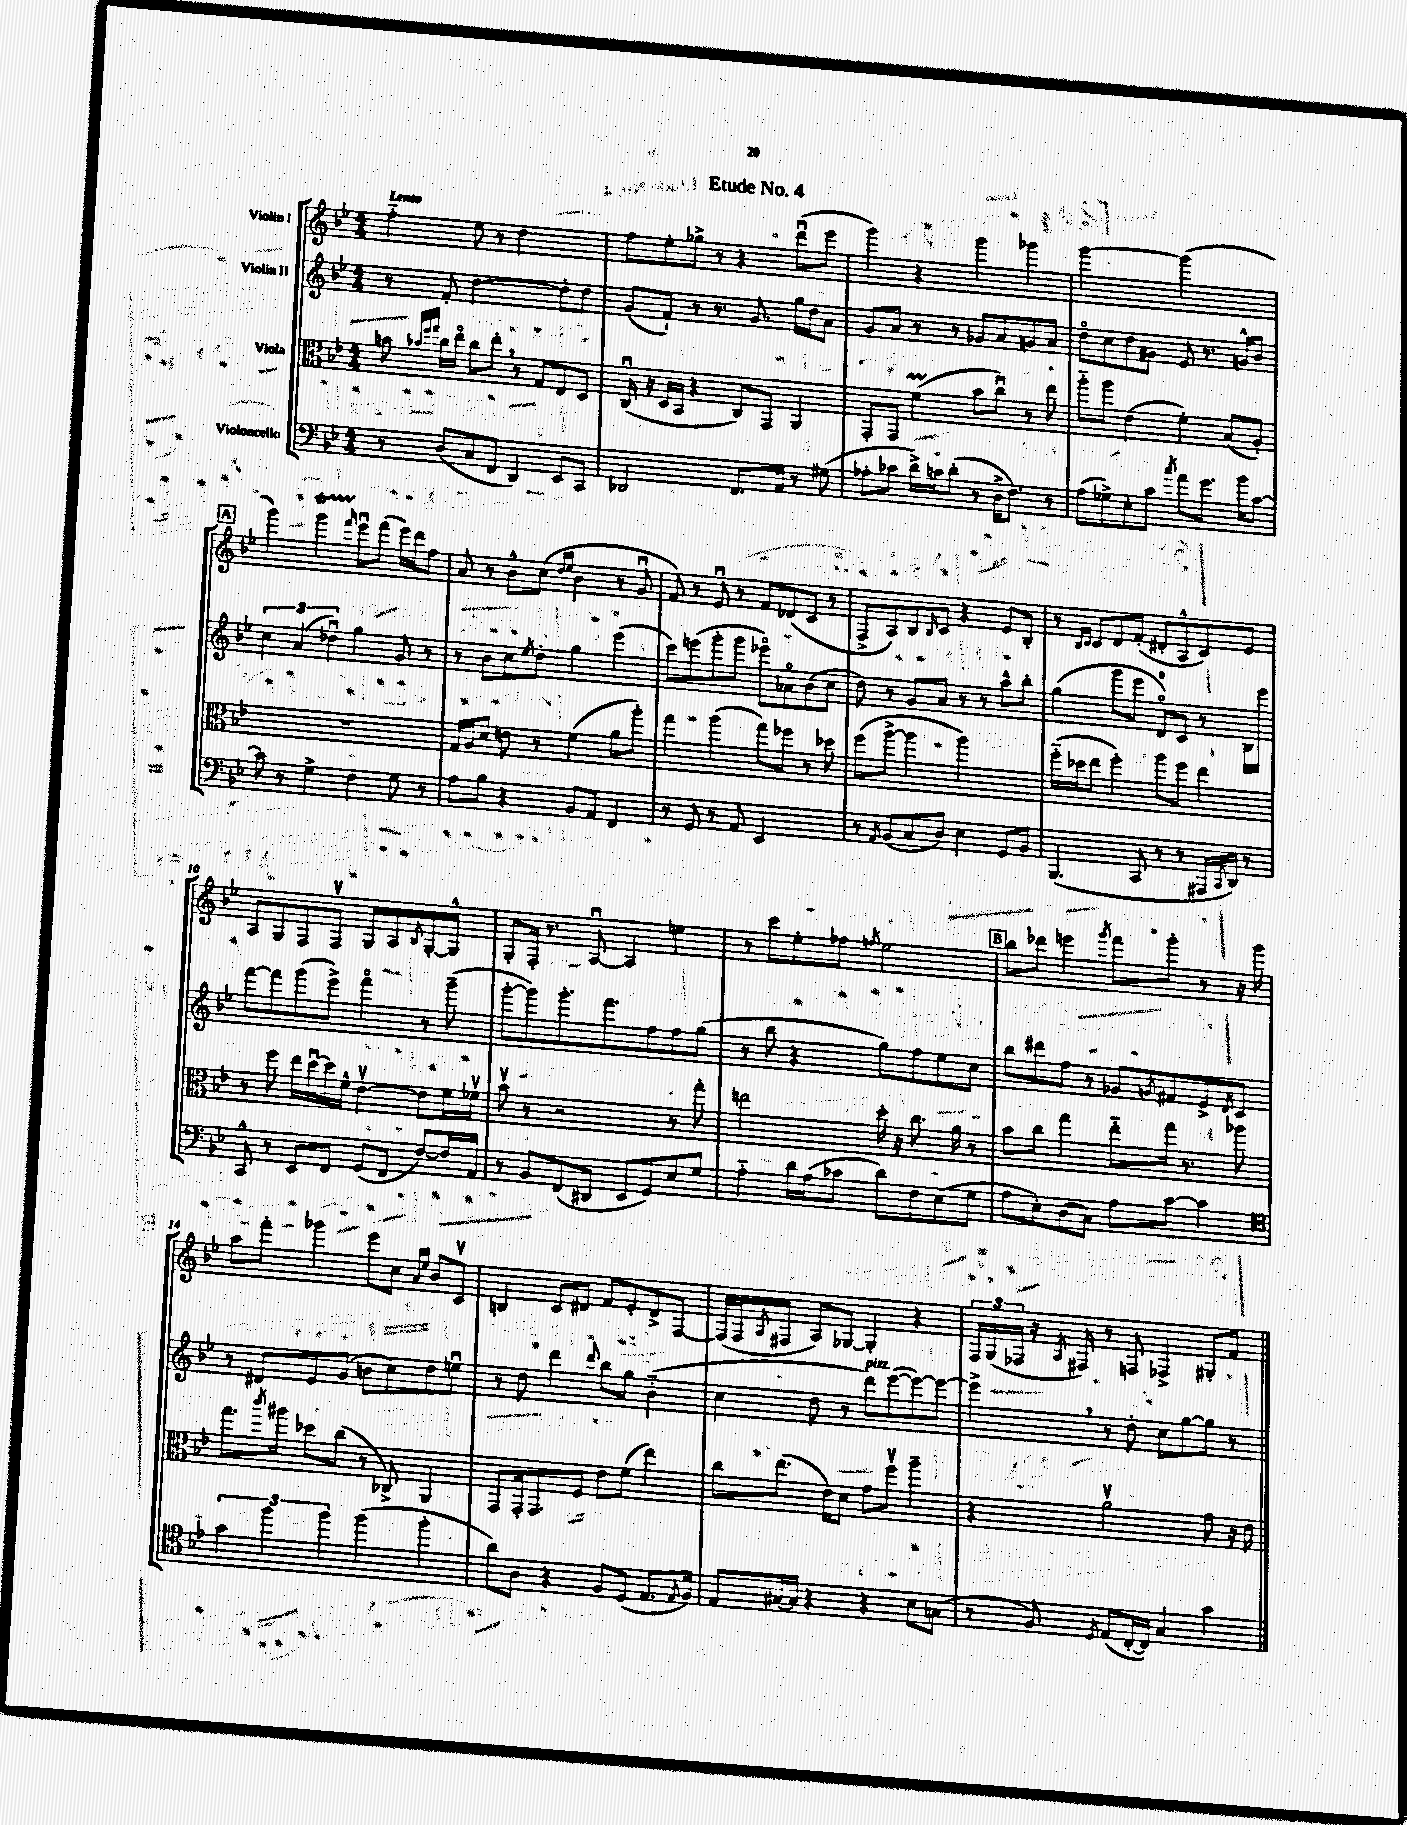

**kern	**kern	**kern	**kern
*staff4	*staff3	*staff2	*staff1
*clefF4	*clefC3	*clefG2	*clefG2
*k[b-e-]	*k[b-e-]	*k[b-e-]	*k[b-e-]
*M4/4	*M4/4	*M4/4	*M4/4
8r	8b\	8r	4ff'~\
.	32qqb-/LLL	.	.
.	32qqff/	.	.
.	32qqgg/JJJ	.	.
(8D/L	16cc\LL	8f'/	.
.	16ee-o\JJ	.	.
8C/	8cc\L	[2dd\	8ee-\
8FF/J	8ee-'\J	.	8r
4DD/)	8r	.	2dd\
.	8G/L	.	.
8EE-/L	8E-/	8dd'\]L	.
8CC/J	8D/J	8dd\J	.
=	=	=	=
2DD-/	(16Cu/	(8g/L	8ff\L
.	16r	.	.
.	16D/LL	8f`/J)	8ee-'\
.	16BB-/JJ	.	.
.	4r	8r	8gg-^\J
.	.	8.r	8r
8.FF/L	8C/L)	.	4r
.	.	8.g/	.
.	8GG/J	.	.
16AA/Jk	.	.	.
8r	4AA/	16gg\LL	(8dddu\L
.	.	16dd\J	.
(8G#\	.	8a\J	8eee-\J
=	=	=	=
8A-'\L	8GG'/L	8g/L	4ggg\)
8c-\J	8GG/J	8a/J	.
16d^\LL)	(4f\	8r	4r
16c\J	.	.	.
(8d'\J	.	8r	.
8r	8b-\L	8g-/L	4ggg\
16D^\LK	8ccu\J)	8a/	.
8.F\J)	.	.	.
.	8r	8g/	4ggg-\
8r	8ee-\	8a/J	.
=	=	=	=
(8A\L	8aa'~\L	8ddo\L	[2ggg\
8G-^\)	8aa\J	8cc\	.
8E-'\	(4e-\	8dd\	.
8c\J	.	8g#\J	.
8qcc/	.	.	.
8a\L	4f'\)	8e-/	(2ggg\]
8.g\J	.	8.r	.
.	(8B-/L	.	.
16b-\LK	.	16g^^/LK	.
[8c\J	8A'/J)	8b-/J	.
=	=	=	=
8c\]	1r	6cc\	4ggg\)
8r	.	.	.
.	.	(6a/	.
4G^\	.	.	4ggg\
.	.	6dd-u\)	.
.	.	.	16qqfff/
4F\	.	4gg\	8eee-u\L
.	.	.	(8fff\J
8G\	.	8g/	16eee-\LL)
.	.	.	16ddd\J
8r	.	8r	8ff\J
=	=	=	=
8A\L	16G/LL	8r	8a/
.	16A/J	.	.
8B-\J	8d/J	8b-\L	8r
4r	8e\	8cc\	8b-^^\L
.	.	8qee-/	.
.	8r	8dd'\J	(8cc\J
.	.	.	16qqdd/LL
.	.	.	16qqee-/JJ
8BB-/L	(4f\	4gg\	4b-\
8AA/J	.	.	.
4FF/	8a\L	(4eee-\	8r
.	8aa'\J)	.	8gu/
=	=	=	=
8r	4gg\	8ccc\L)	8f/)
8GG/	.	(8eee\	8r
8r	(4aa\	8ggg'\	8e-u/
8AA/	.	8ggg\J	8r
2EE-/	8gg\L)	8eee-o\L)	8f/L
.	8ff-\J	8a-o\	(8d-/
.	8r	(8b-\	8c/J
.	8dd-\	8cc\J	8r
=	=	=	=
8r	(8ff\L	8dd\)	8F^/L
8qAA/	.	.	.
(8BB-/L	[8aa^\J	8r	8A/)
8C/	4aa\]	8g/L	8B-/
.	.	.	16qqB-/
8D/J)	.	8a/J	8c/J
4E-\	2aa\)	8r	4r
.	.	8r	.
8GG/L	.	8aa^^\L	8e-/L
8BB-/J	.	8bb-'\J	8B-'/J
=	=	=	=
(4.BBB-/	(16ff'~\LL	(4gg\	8r
.	16dd-\J	.	.
.	.	.	16qqB-/LL
.	.	.	16qqc/JJ
.	8ee-\J	.	8c/L
.	4ff'\)	8ggg\L	8d/
8CC/	.	8eee-\J	(8f'/J
8r	8aa\L	8do/L)	8d#'/L
8r	8ff\J	8c/J	8A^^/
16AAA#/LL	4ee-\	8r	8c/)
8qCC/	.	.	.
16DD/JJ)	.	.	.
8r	.	16B-\LL	8e-/J
.	.	16eee-\JJ	.
=	=	=	=
8CC^^/	8r	[8fff\L	8A/L
8r	8ff\	8fff\]	8G/
8EE-/L	16ee-\LL	(8ggg\	8F/
.	[16ddu\	.	.
8FF/J	16dd\]	8eee-^\J)	8Fv/J
.	16f^^\JJ	.	.
(8GG/L	[4e-v\	4fffo\	8G/L
8FF/J	.	.	8A/
.	.	.	8qB-/
[8F/L)	8e-\]L	8r	[8G'/
16F/]L	16f\L	(8ggg~\	8G^^/]J
16AA/JJ	16f-v\JJ	.	.
=	=	=	=
8r	8b-v\	[8ggg'\L	8G'/L
8BB-/L	8r	8ggg\])	16F'/Jk
.	.	.	8.r
(8FF/	2r	8.ggg'\	.
8DD#/J	.	.	[8Au/
.	.	8.fff\	.
8EE-/L	.	.	4A/]
8GG/)	.	8ff\	.
8E-/	8r	8ff\	4ee\
8G/J	8gg'\	(8gg\J	.
=	=	=	=
4A'~\	2ee\	8r	8r
.	.	8bb-\	8ccc\L
16d\LL	.	4r	8ee-'\
(16A\J	.	.	.
8c-\J	.	.	8ff-\J
.	.	.	8qff/
8d\L)	16dd'\	8gg\L)	2ee-\
.	16r	.	.
8F\	8.cc\	8ff\	.
(8E-\	.	8ee-\	.
.	16a\	.	.
8G\J	8r	8cc\J	.
=	=	=	=
8A\L	8b-\L	8bb-\L	8bb-\L
8E-'\)	8cc\J	8ddd#\	8ddd-\J
(8D\	4gg\	8ff\J	4eee\
8C\J)	.	8r	.
.	.	.	8qggg/
8A\L	8ee-'~\L	8g-/L	8fff\L
.	.	8qg/	.
[8c\J	16gg\Jk	8f#/	8ggg'\J
.	8.r	.	.
4c\]	.	8e-^/	8r
.	.	8qd/	.
.	8aa-\	8c/J	16r
.	.	.	16ggg\
=	=	=	=
*clefC4	*	*	*
6g\	8.gg\L	8r	8aa\L
.	.	8d#/L	8fff'\J
6ff\	.	.	.
.	8qccc/	.	.
.	16aa#\Jk	.	.
.	8dd-\L	8e-/	4ggg-\
6ff\	.	.	.
.	(8cc\J	(8g/J	.
(4ff\	8r	8b\L	8eee-\L
.	8C-^/)	8cc\)	8cc\J
.	.	.	16qqa/LL
.	.	.	16qqee-/JJ
4ff'\	4AA/	8dd\	8b-/L
.	.	8eeu\J	8cv/J
=	=	=	=
8a\L)	8GG/L	8r	4B/
8A\J	16GG'/k	8dd\	.
.	8.GG/	.	.
4r	.	4ddd\	8c/L
.	8F/J	.	8d#/J
.	.	8qqddd/	.
8F/L	8e-\L	8bb-\L	8f/L
(8D/J	(8f\J	8gg\J	8e-'/
8.E-/L	4ee-\)	(4b-'~\	8d#^/
.	.	.	[8F/J
8qE-/	.	.	.
16F/Jk)	.	.	.
=	=	=	=
8E-/L	8cc\L	4cc\	(16F/]LL
.	.	.	16F/J
.	.	.	8qA/
[16G#/L	(8.ee-\J	.	8F#/J
16G#/]JJ	.	.	.
4r	.	8dd\	8A/L)
.	16e-\LK)	.	.
.	8d\J	8r	[8G-/J
4r	8g\L	8ddd\L)	4G-'/]
.	8ffv\J	([8eee-\	.
8B-\L	4aa~\	8eee-\_)	4r
(8G\J	.	8eee-\_J	.
=	=	=	=
8r	4r	4eee-^\]	24F/LL
.	.	.	(24G/
.	.	.	24F-/JJ
8F/)	.	.	16r
.	.	.	8qA/
.	.	.	16F#/)
8qD/	.	.	.
(8E-/L	2av\	8r	8r
[16C'/L	.	8dd'\	8F/
16C/]JJ)	.	.	.
4G/	.	8cc\L	4F-^/
.	.	[8gg\	.
4g\	8g\	8gg\]J	8G#'/L
.	16r	8r	8f/J
.	16e-\	.	.
==	==	==	==
*-	*-	*-	*-
